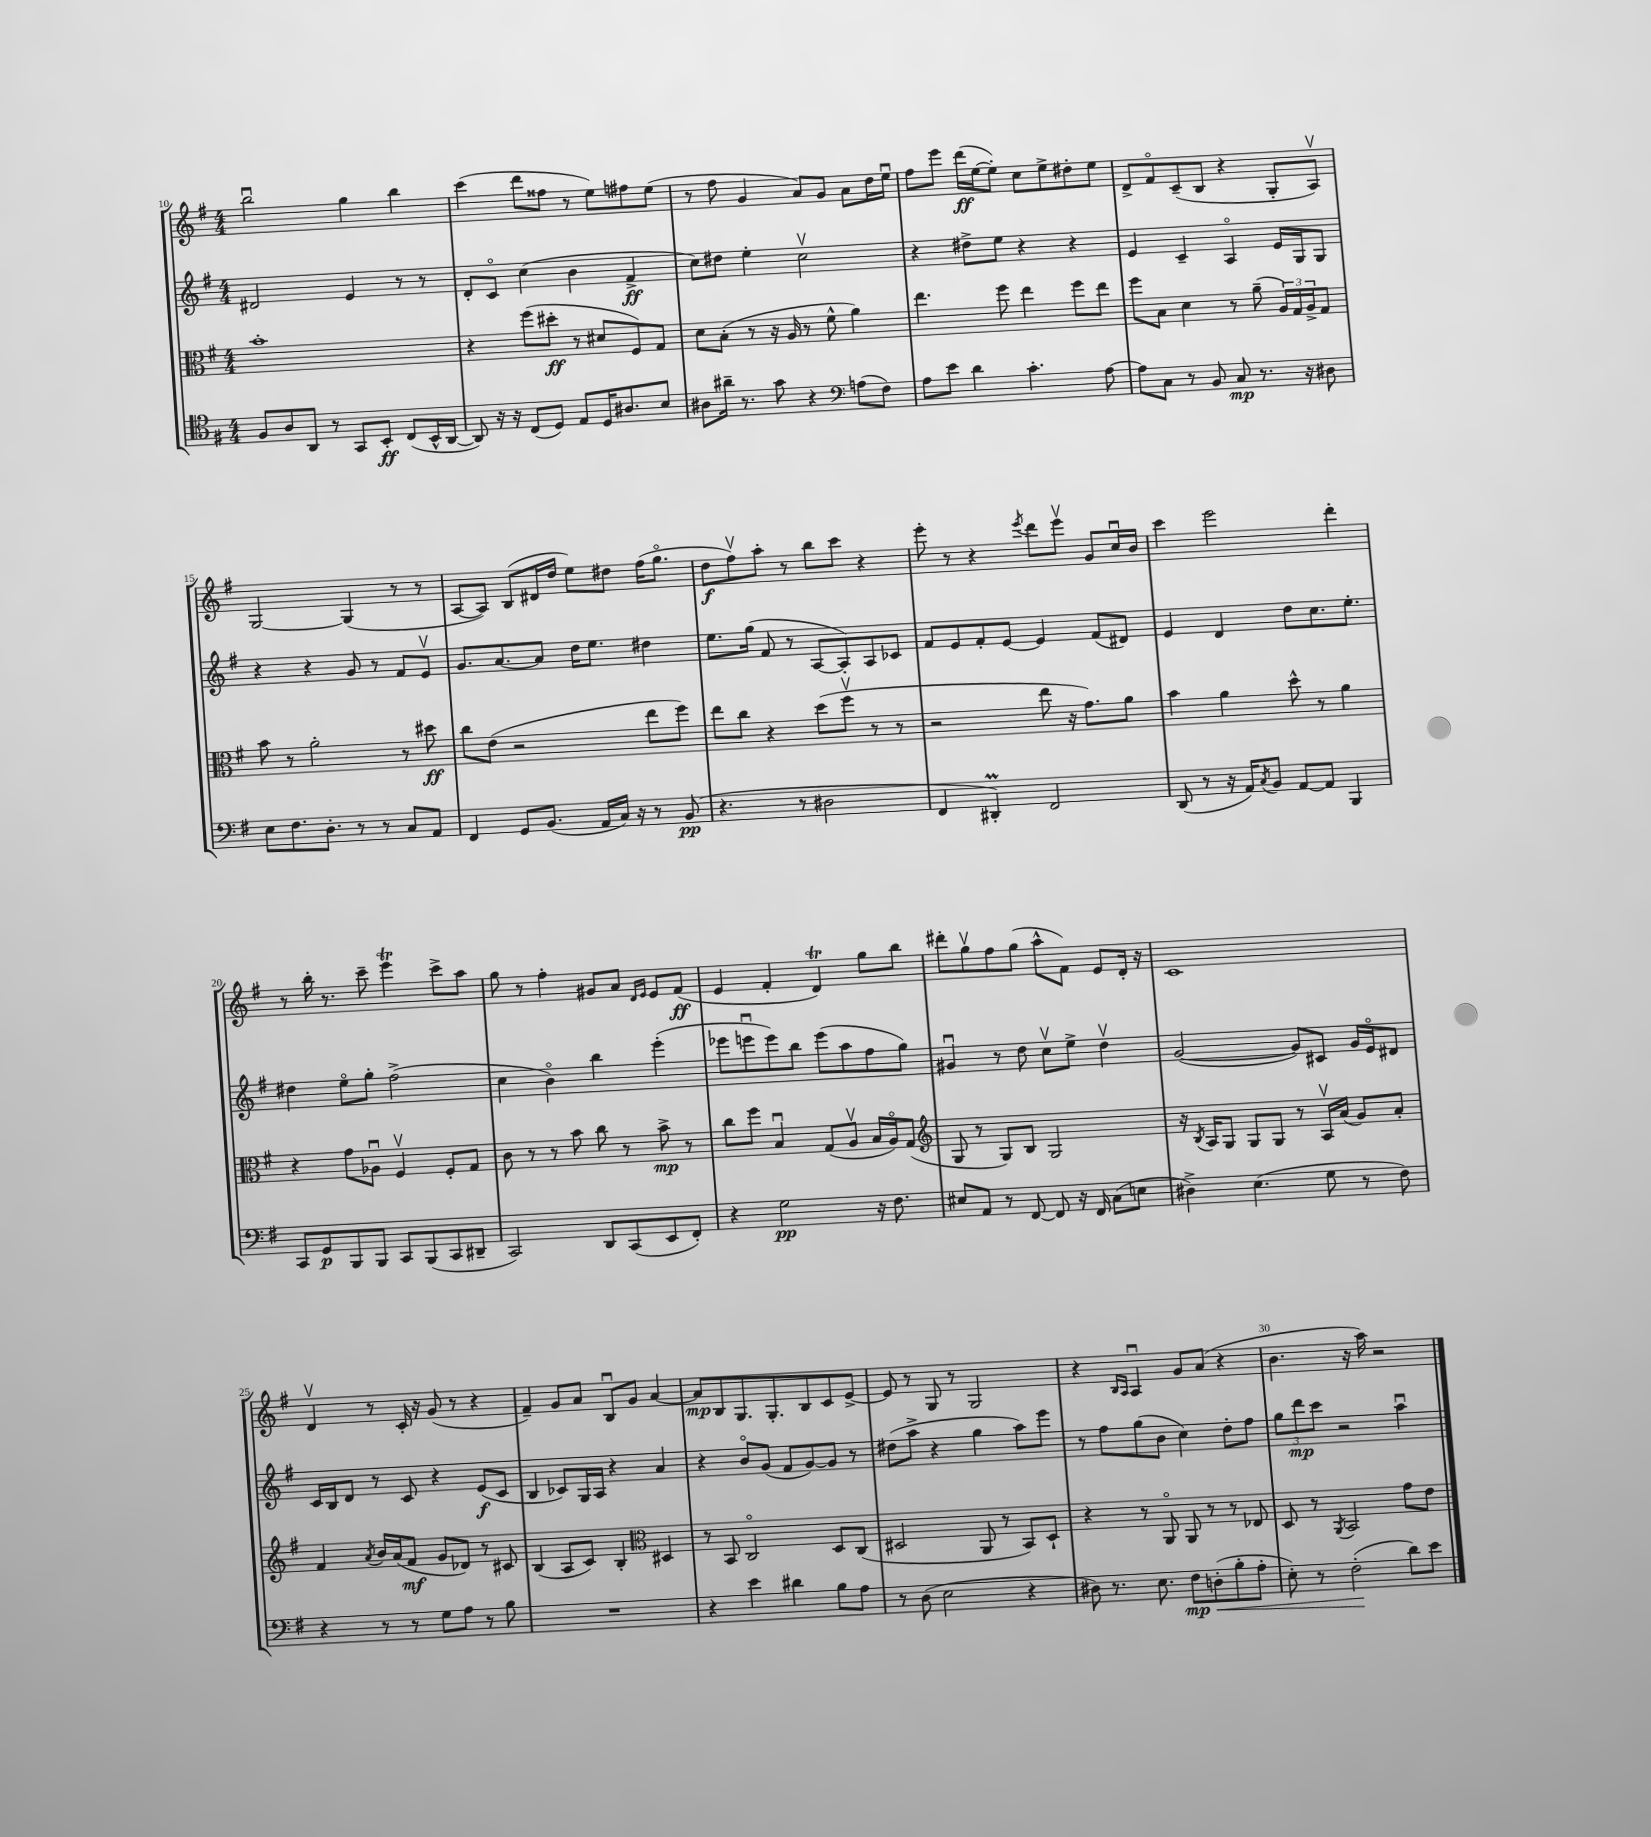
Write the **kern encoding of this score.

**kern	**dynam	**kern	**dynam	**kern	**dynam	**kern	**dynam
*part4	*part4	*part3	*part3	*part2	*part2	*part1	*part1
*staff4	*staff4	*staff3	*staff3	*staff2	*staff2	*staff1	*staff1
*clefC4	*	*clefC3	*	*clefG2	*	*clefG2	*
*k[f#]	*	*k[f#]	*	*k[f#]	*	*k[f#]	*
*M4/4	*	*M4/4	*	*M4/4	*	*M4/4	*
=10	=10	=10	=10	=10	=10	=10	=10
8F#/L	.	1b'	.	2d#X/	.	2bbu\	.
8A/	.	.	.	.	.	.	.
8AA/J	.	.	.	.	.	.	.
8r	.	.	.	.	.	.	.
8GG/L	.	.	.	4e/	.	4gg\	.
8BB'/J	ff	.	.	.	.	.	.
(8C/L	.	.	.	8r	.	4bb\	.
16BB^^/L	.	.	.	8r	.	.	.
[16AA/JJ	.	.	.	.	.	.	.
=11	=11	=11	=11	=11	=11	=11	=11
8AA/])	.	4r	.	8d'/L	.	(4ccc\	.
16r	.	.	.	8c/J	.	.	.
16r	.	.	.	.	.	.	.
(8C/L	.	(8ff#\L	.	(4cc\	.	8ddd\L	.
8D/J)	.	8dd#X'\J	ff	.	.	8ff##X\J	.
8E/L	.	8r	.	4b\	.	8r	.
16D/K	.	8d#X/L	.	.	.	8ee\L)	.
8.A#X/	.	.	.	.	.	.	.
.	.	8F#/)	.	4f#^/	ff	8ff#X\	.
8B/J	.	8G/J	.	.	.	(8ee\J	.
=12	=12	=12	=12	=12	=12	=12	=12
8A#X\L	.	8d\L	.	8cc\L)	.	8r	.
16a#X~\Jk	.	(8B'\J	.	8dd#X\J	.	8ff#\	.
8.r	.	.	.	.	.	.	.
.	.	8r	.	4ee'\	.	4g/	.
8g\	.	16r	.	.	.	.	.
.	.	16A/	.	.	.	.	.
4r	.	8r	.	2ccv\	.	8a/L)	.
.	.	8f#^^\	.	.	.	8g/J	.
*clefF4	*	*	*	*	*	*	*
(8An\L	.	4a\)	.	.	.	8a\L	.
8F#\J)	.	.	.	.	.	16dd\L	.
.	.	.	.	.	.	16eeu\JJ	.
=13	=13	=13	=13	=13	=13	=13	=13
8A\L	.	4.ee\	.	4r	.	8ff#\L	.
8e\J	.	.	.	.	.	8eee\J	.
4d\	.	.	.	8dd#X^\L	.	(16ddd\LL	ff
.	.	.	.	.	.	[16ee\J	.
.	.	8ff#\	.	8ee\J	.	8ee'\J])	.
4.c'\	.	4ee\	.	4r	.	8cc\L	.
.	.	.	.	.	.	8ee^\	.
.	.	8ff#\L	.	4r	.	8dd#X'\	.
[8A\	.	8ee\J	.	.	.	8ee\J	.
=14	=14	=14	=14	=14	=14	=14	=14
8A\L]	.	8ff#\L	.	4e/	.	8d^/L	.
8C\J	.	8B\J	.	.	.	8f#/	.
8r	.	4d\	.	4c~/	.	(8c~/	.
8BB/	.	.	.	.	.	8B/J	.
8C/	mp	8r	.	4A/	.	4r	.
8.r	.	(8a~\	.	.	.	.	.
.	.	24A/LL)	.	16e/LL	.	8G'/L	.
.	.	24G/	.	.	.	.	.
16r	.	.	.	16G/J	.	.	.
.	.	24A^/J	.	.	.	.	.
8D#X\	.	8G/J	.	8G/J	.	8Av/J)	.
!!LO:LB:g=z
=15	=15	=15	=15	=15	=15	=15	=15
8E\L	.	8b\	.	4r	.	[2G/	.
8.F#\	.	8r	.	.	.	.	.
.	.	2a'\	.	4r	.	.	.
8.D'\J	.	.	.	.	.	.	.
8r	.	.	.	8g/	.	(4G/]	.
8r	.	.	.	8r	.	.	.
8C/L	.	8r	.	8f#/L	.	8r	.
8AA/J	.	8dd#X\	ff	8ev/J	.	8r	.
=16	=16	=16	=16	=16	=16	=16	=16
4FF#/	.	8cc\L	.	8.g/L	.	[8A/L	.
.	.	(8e\J	.	.	.	8A/J])	.
.	.	.	.	[8.a/	.	.	.
8GG/L	.	2r	.	.	.	(8B/L	.
(8.BB/J	.	.	.	8a/J]	.	16d#X/L	.
.	.	.	.	.	.	16dd/JJ	.
.	.	.	.	16dd\KL	.	8ee\L)	.
16AA/LL	.	.	.	8.ee\J	.	.	.
16C/JJ)	.	.	.	.	.	8dd#X\J	.
16r	.	.	.	.	.	.	.
8r	.	8ee\L	.	4dd#X\	.	(16ff#\KL	.
.	.	.	.	.	.	8.gg\J	.
(8BB/	pp	8ff#\J)	.	.	.	.	.
=17	=17	=17	=17	=17	=17	=17	=17
4.r	.	8ee\L	.	8.ee\L	.	8dd\L	f
.	.	8cc\J	.	.	.	8ff#v\)	.
.	.	.	.	(16gg\Jk	.	.	.
.	.	4r	.	8f#/	.	8aa'\J	.
8r	.	.	.	8r	.	8r	.
2D#X\	.	(8dd\L	.	[8A/L	.	8bb\L	.
.	.	8ff#v\J	.	8A'/])	.	8ccc\J	.
.	.	8r	.	8A/	.	4r	.
.	.	8r	.	8c-X/J	.	.	.
=18	=18	=18	=18	=18	=18	=18	=18
4FF#/	.	2r	.	8f#/L	.	8eee'\	.
.	.	.	.	8e/	.	8r	.
4DD#Xm'/)	.	.	.	8f#'/	.	4r	.
.	.	.	.	[8e/J	.	.	.
.	.	.	.	.	.	8qeee/	.
2FF#/	.	8ee\	.	4e/]	.	8ddd\L	.
.	.	16r	.	.	.	8eeev\J	.
.	.	8.g\L)	.	.	.	.	.
.	.	.	.	(8f#/L	.	8g/L	.
.	.	8a\J	.	8d#X/J)	.	16ccu/L	.
.	.	.	.	.	.	16b/JJ	.
=19	=19	=19	=19	=19	=19	=19	=19
(8DD/	.	4b\	.	4e/	.	4ccc\	.
8r	.	.	.	.	.	.	.
16r	.	4a\	.	4d/	.	2eee\	.
16AA/KL)	.	.	.	.	.	.	.
8qC/	.	.	.	.	.	.	.
8BB/J	.	.	.	.	.	.	.
[8AA/L	.	8dd^^\	.	8dd\L	.	.	.
8AA/J]	.	8r	.	8.cc\	.	.	.
4BBB/	.	4a\	.	.	.	4ddd'\	.
.	.	.	.	8.ee'\J	.	.	.
!!LO:LB:g=z
=20	=20	=20	=20	=20	=20	=20	=20
8CC/L	.	4r	.	4dd#X\	.	8r	.
8GG/	p	.	.	.	.	16bb'\	.
.	.	.	.	.	.	8.r	.
8BBB/	.	8g\L	.	8ee\L	.	.	.
8BBB/J	.	8A-Xu\J	.	8gg'\J	.	8ccc~\	.
8CC/L	.	4F#v/	.	(2ff#^\	.	4eeeT\	.
(8BBB/	.	.	.	.	.	.	.
8CC/	.	8F#'/L	.	.	.	8ccc^\L	.
8DD#X~/J	.	8G/J	.	.	.	8aa\J	.
=21	=21	=21	=21	=21	=21	=21	=21
2CC/)	.	8c\	.	4cc\	.	8gg\	.
.	.	8r	.	.	.	8r	.
.	.	8r	.	4b\)	.	4ff#'\	.
.	.	8b\	.	.	.	.	.
8DD/L	.	8cc\	.	4bb\	.	8g#X/L	.
(8CC/	.	8r	.	.	.	8a/J	.
.	.	.	.	.	.	16qqd/LL	.
.	.	.	.	.	.	16qqe/JJ	.
8EE/	.	8b^\	mp	(4eee'\	.	8e/L	.
8FF#'/J)	.	8r	.	.	.	(8f#/J	ff
=22	=22	=22	=22	=22	=22	=22	=22
4r	.	8cc\L	.	8eee-X\L	.	4e/	.
.	.	8ff#\J	.	8eeenu\	.	.	.
2G\	pp	4Bu/	.	8eee\)	.	4f#'/	.
.	.	.	.	8bb\J	.	.	.
.	.	(8G/L	.	(8eee\L	.	4dT/)	.
.	.	8Av/J	.	8aa\	.	.	.
16r	.	16B/LL	.	8ff#\	.	8gg\L	.
8.F#\	.	16A/J)	.	.	.	.	.
.	.	(8G/J	.	8gg\J)	.	8bb\J	.
=23	=23	=23	=23	=23	=23	=23	=23
*	*	*clefG2	*	*	*	*	*
8E#X/L	.	8G/	.	4g#Xu/	.	8ddd#X'\L	.
8AA/J	.	8r	.	.	.	8ggv\	.
8r	.	8G/L)	.	8r	.	8ff#\	.
[8FF#/	.	8B/J	.	8dd\	.	(8gg\J	.
8FF#/]	.	2G/	.	8ccv\L	.	8aa^^\L	.
16r	.	.	.	8ee^\J	.	8f#\J)	.
16FF#/	.	.	.	.	.	.	.
(8C\L	.	.	.	4ddv\	.	8e/L	.
8En\J	.	.	.	.	.	16d'/Jk	.
.	.	.	.	.	.	16r	.
=24	=24	=24	=24	=24	=24	=24	=24
4D#X^\)	.	16r	.	([2g/	.	1c	.
.	.	8qB/	.	.	.	.	.
.	.	16A/KL	.	.	.	.	.
.	.	8G/J	.	.	.	.	.
(4.E\	.	8G/L	.	.	.	.	.
.	.	8G/J	.	.	.	.	.
.	.	8r	.	8g/L])	.	.	.
8G\	.	16Av/LL	.	8c#X/J	.	.	.
.	.	(16a/JJ	.	.	.	.	.
8r	.	8g/L)	.	16g/LL	.	.	.
.	.	.	.	16e/J	.	.	.
8F#\)	.	8a'/J	.	8d#X/J	.	.	.
!!LO:LB:g=z
=25	=25	=25	=25	=25	=25	=25	=25
4r	.	4f#/	.	16c/LL	.	4dv/	.
.	.	.	.	16B/J	.	.	.
.	.	.	.	8d/J	.	.	.
.	.	8qa/	.	.	.	.	.
8r	.	16b/LL	.	8r	.	8r	.
.	.	(16a/J	.	.	.	.	.
8r	.	8f#/J	mf	8c/	.	16c'/	.
.	.	.	.	.	.	16r	.
8G\L	.	8g/L	.	4r	.	(8g/	.
8A\J	.	8d-X/J)	.	.	.	8r	.
8r	.	8r	.	(8e/L	f	4r	.
8B\	.	8c#X/	.	8c/J	.	.	.
=26	=26	=26	=26	=26	=26	=26	=26
1r	.	(4B/	.	4B/	.	4f#~/)	.
.	.	8A/L	.	8c-X/L)	.	8g/L	.
.	.	8c/J)	.	16G/L	.	8a/J	.
.	.	.	.	16A/JJ	.	.	.
.	.	4B'/	.	4r	.	8Bu/L	.
.	.	.	.	.	.	8g/J	.
*	*	*clefC3	*	*	*	*	*
.	.	4D#X/	.	4a/	.	[4a/	.
=27	=27	=27	=27	=27	=27	=27	=27
4r	.	8r	.	4r	.	8a/L]	mp
.	.	8BB/	.	.	.	8B/	.
4e\	.	2C/	.	8b/L	.	8.G/	.
.	.	.	.	(8g/J	.	.	.
.	.	.	.	.	.	8.G'/	.
4d#X\	.	.	.	8f#/L	.	.	.
.	.	.	.	[8g/)	.	8B/	.
8B\L	.	8D/L	.	8g/J]	.	8c/	.
8A\J	.	(8C/J	.	8r	.	[8e^/J	.
=28	=28	=28	=28	=28	=28	=28	=28
8r	.	2D#X/	.	(8dd#X\L	.	8e/]	.
(8D\	.	.	.	8aa^\J	.	8r	.
2E\	.	.	.	4r	.	8G/	.
.	.	.	.	.	.	8r	.
.	.	8AA/	.	4gg\	.	2G/	.
.	.	8r	.	.	.	.	.
4r	.	8BB/L)	.	8aa\L)	.	.	.
.	.	8D#`/J	.	8eee\J	.	.	.
=29	=29	=29	=29	=29	=29	=29	=29
8D#X\)	.	4r	.	8r	.	4r	.
8.r	.	.	.	8ff#\L	.	.	.
.	.	.	.	.	.	16qqB/LL	.
.	.	.	.	.	.	16qqA/JJ	.
.	.	8r	.	(8gg\	.	4Au/	.
8.E\	.	.	.	.	.	.	.
.	.	8AA/	.	8b\J	.	.	.
!	!LO:HP:b	!	!	!	!	!	!
8F#\L	< mp	8AA/	.	4cc\)	.	8g/L	.
(8Dn'\	.	8r	.	.	.	(8a/J	.
8B'\	.	8r	.	8dd'\L	.	4r	.
8A'\J	.	8E-X/	.	8ff#\J	.	.	.
=30	=30	=30	=30	=30	=30	=30	=30
8E'\)	.	8D/	.	12gg\L	.	4.b\	.
.	.	.	.	12ddd\	mp	.	.
8r	.	8r	.	.	.	.	.
.	.	.	.	12ccc\J	.	.	.
.	.	8qAA/	.	.	.	.	.
(2F#'\	.	2BB/	.	2r	.	.	.
.	.	.	.	.	.	16r	.
.	.	.	.	.	.	16aa\)	.
.	.	.	.	.	.	2r	.
8d\L)	[	8g\L	.	4aau\	.	.	.
8e\J	.	8e\J	.	.	.	.	.
==	==	==	==	==	==	==	==
*-	*-	*-	*-	*-	*-	*-	*-
